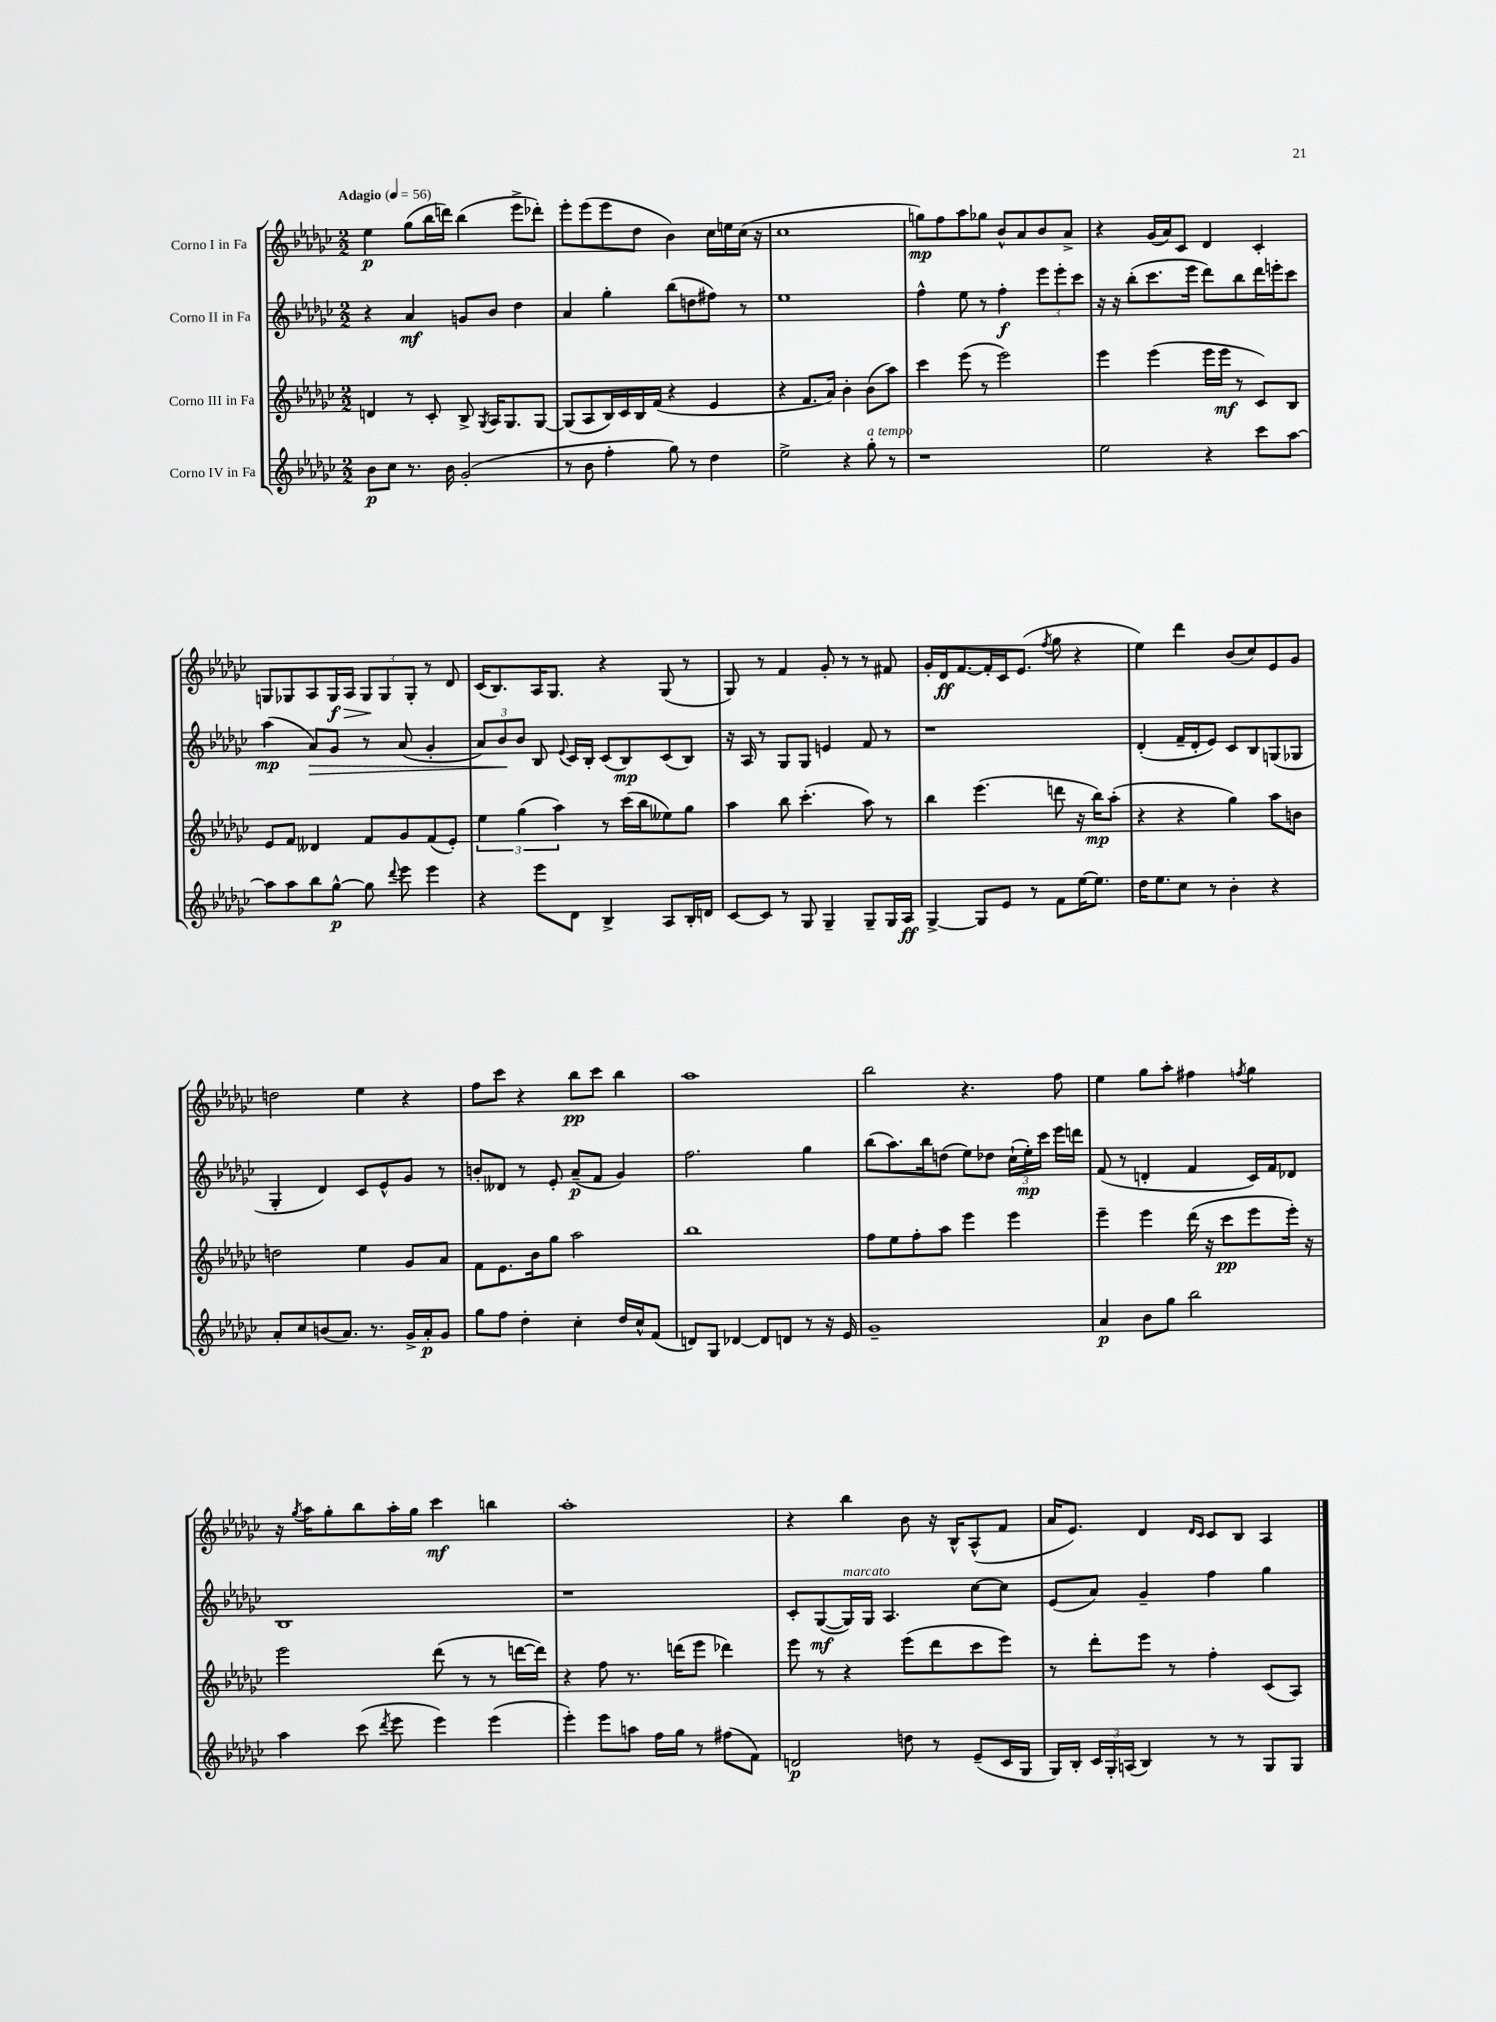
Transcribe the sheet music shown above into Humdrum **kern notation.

**kern	**kern	**kern	**kern
*staff4	*staff3	*staff2	*staff1
*clefG2	*clefG2	*clefG2	*clefG2
*k[b-e-a-d-g-c-]	*k[b-e-a-d-g-c-]	*k[b-e-a-d-g-c-]	*k[b-e-a-d-g-c-]
*M2/2	*M2/2	*M2/2	*M2/2
*MM56	*MM56	*MM56	*MM56
8b-\L	4d/	4r	4ee-\
8cc-\J	.	.	.
8.r	8r	4a-/	(8gg-\L
.	8c-'/	.	16bb-\L
16b-\	.	.	16ddd\JJ)
(2g-'/	8B-^/	8g/L	(4bb-\
.	8qG-/	.	.
.	16A-/LK	8b-/J	.
.	8.G-/	.	.
.	.	4dd-\	8eee-^\L
.	[8G-/J	.	8ddd-'\J)
=	=	=	=
8r	(8G-/]L	4a-/	8eee-'\L
8b-\	8A-/	.	(8eee-\
4ff'\	16B-/L)	4gg-'\	8eee-\
.	16c-/	.	.
.	16B-/	.	8dd-\J
.	(16f/JJ	.	.
8gg-\)	4r	(8bb-\L	4b-\)
8r	.	8dd\	.
4dd-\	4e-/	8ff#\J)	16cc-\LL
.	.	.	16ee\
.	.	8r	(16cc-\JJ
.	.	.	16r
=	=	=	=
2ee-^\	4r	1ee-	1cc-
.	8.f/L	.	.
.	16a-/Jk)	.	.
4r	4b-'\	.	.
8gg-'\	(8b-\L	.	.
8r	8aa-\J)	.	.
=	=	=	=
1r	4ccc-\	4ff^^\	8gg\L)
.	.	.	8ff\
.	(8eee-\	8ee-\	8aa-\
.	8r	8r	8gg-\J
.	2eee-\)	4ff'\	8b-^^/L
.	.	.	8a-/
.	.	12eee-\L	8b-/
.	.	12eee-'\	.
.	.	.	8a-^/J
.	.	12ccc-\J	.
=	=	=	=
2ee-\	4eee-\	16r	4r
.	.	16r	.
.	.	(8bb-'\L	.
.	(4eee-\	8.ccc-\	(16g-/LL
.	.	.	16a-/J)
.	.	.	8c-/J
.	.	16eee-\Jk	.
4r	16eee-\LL	8ddd-\L)	4d-/
.	16eee-\JJ	.	.
.	8r	8bb-\	.
8ccc-\L	8c-/L)	16ddd-\L	4c-'/
.	.	16eee'\J	.
[8aa-\J	8B-/J	8ccc-\J	.
=	=	=	=
8aa-\]L	8e-/L	(4aa-\	8G/L
8aa-\	8f/J	.	8G-/
8bb-\	4d--/	8a-/L)	8A-/
[8gg-^^\J	.	8g-/J	16G-/L
.	.	.	16A-/JJ
8gg-\]	8f/L	8r	12G-/L
.	.	.	12G-/
8qqddd-/	.	.	.
8eee-\	8g-/	(8a-/	.
.	.	.	12G-'/J
4eee-\	(8f/	4g-'/	8r
.	8e-'/J)	.	8d-/
=	=	=	=
4r	6ee-\	12a-/L)	(16c-/LK
.	.	.	8.B-/)
.	.	12b-/	.
.	(6gg-\	12b-/J	.
8eee-\L	.	8B-/	16A-/K
.	.	.	8.G-/J
.	6aa-\)	.	.
.	.	8qqe-/	.
8d-\J	.	16c-/LL	.
.	.	16B-'/JJ	.
4B-^/	8r	(8c-/L	4r
.	(16ccc-\LL	8B-/)	.
.	16bb-\J	.	.
8A-/L	8ee--\)	(8c-/	(8G-/
16B-'/L	8gg-\J	8B-/J)	8r
16d/JJ	.	.	.
=	=	=	=
[8c-/L	4aa-\	16r	8G-/)
.	.	16A-/	.
8c-/]J	.	8r	8r
8r	8bb-\	8G-/L	4f/
8G-/	(4.ccc-'\	8G-/J	.
4G-~/	.	4e/	8g-'/
.	.	.	8r
8G-~/L	8aa-\)	8f/	8r
16G-/L	8r	8r	8f#/
16A-/JJ	.	.	.
=	=	=	=
[4G-^/	4bb-\	1r	16g-'/LL
.	.	.	16d-/J
.	.	.	[8.f/
8G-/]L	(4.eee-\	.	.
.	.	.	16f'/]L
8e-/J	.	.	16c-/J
.	.	.	(8.e-/J
8r	.	.	.
.	.	.	8qff/
8f\L	8ddd\	.	8gg-\
[16ee-\K	16r	.	4r
8.ee-\]J	16bb-\LK)	.	.
.	(8aa-'\J	.	.
=	=	=	=
16dd-\LK	4r	(4d-'/	4ee-\)
8.ee-\	.	.	.
8cc-\J	4r	16f~/LL	4ddd-\
.	.	16d-'/J	.
8r	.	8e-/J)	.
4b-'\	4gg-\)	8c-/L	(8b-/L
.	.	8B-/	8cc-/)
4r	8aa-\L	(8G/	8e-/
.	8b\J	8G-/J	8g-/J
=	=	=	=
8a-'/L	2dd\	4G-'/	2dd\
8cc-/	.	.	.
(8b/	.	4d-/)	.
8.a-/J)	.	.	.
.	4ee-\	8c-/L	4ee-\
8.r	.	.	.
.	.	8e-^^/	.
16g-^/LL	8g-/L	8g-/J	4r
16a-'/J	.	.	.
8g-/J	8a-/J	8r	.
=	=	=	=
8gg-\L	8f\L	8b'/L	8ff\L
8ff\J	8.e-\	8d--/J	8ccc-\J
4dd-'\	.	8r	4r
.	16b-\k	.	.
.	8gg-\J	8e-'/	.
4cc-'\	2aa-\	(8a-~/L	8bb-\L
.	.	8f/J	8ccc-\J
16dd-/LL	.	4g-/)	4bb-\
16cc-^^/J	.	.	.
(8f/J	.	.	.
=	=	=	=
8d/L)	1bb-	2.ff\	1aa-
8G-/J	.	.	.
[4d-/	.	.	.
8d-/]L	.	.	.
8d/J	.	.	.
8r	.	4gg-\	.
16r	.	.	.
16e-/	.	.	.
=	=	=	=
1g-~	8ff\L	(8bb-\L	2bb-\
.	8ee-\	8.aa-\)	.
.	8ff'\	.	.
.	.	16bb-\k	.
.	8aa-\J	(8dd\J	.
.	4eee-\	8ee-\L)	4.r
.	.	8dd-\J	.
.	4eee-\	(24cc-`\LL	.
.	.	24ee-'\)	.
.	.	24ccc-\JJ	.
.	.	16eee-\LL	8ff\
.	.	16ddd\JJ	.
=	=	=	=
4a-/	4eee-~\	(8f/	4ee-\
.	.	8r	.
8b-\L	4eee-\	4d'/	8gg-\L
8gg-\J	.	.	8aa-'\J
2bb-\	(16ddd-\	4f/	4ff#\
.	16r	.	.
.	8ccc-\L	.	.
.	.	.	8qff/
.	8eee-\	16c-/LL)	4gg-\
.	.	16f/J	.
.	16eee-'\Jk)	8d-/J	.
.	16r	.	.
=	=	=	=
4aa-\	2eee-\	1B-	16r
.	.	.	8qgg-/
.	.	.	16aa-\LK
.	.	.	8gg-'\
(8ccc-\	.	.	8bb-\
8qddd-/	.	.	.
8eee-\	.	.	16aa-'\L
.	.	.	16gg-\JJ
4eee-\)	(8ddd-\	.	4ccc-\
.	8r	.	.
(4eee-\	8r	.	4bb\
.	[16ddd\LL	.	.
.	16ddd\]JJ)	.	.
=	=	=	=
4eee-'\)	4r	1r	1aa-'
8eee-\L	8ff\	.	.
8aa\J	8.r	.	.
16ff\LL	.	.	.
16gg-\JJ	(16ddd\LK	.	.
8r	8eee-\J	.	.
(8ff#\L	4ddd-\)	.	.
8f\J)	.	.	.
=	=	=	=
2d/	8eee-\	8c-'/L	4r
.	8r	([8G-/	.
.	4r	16G-/]L)	4bb-\
.	.	16G-/JJ	.
.	.	4.A-/	.
8dd\	(8eee-\L	.	8b-\
8r	8ddd-\	.	16r
.	.	.	16B-^^/LK
(8e-~/L	8ccc-\	[8cc-\L	(8A-^^/
16c-/L	8eee-\J)	8cc-\]J	8f/J
16G-/JJ	.	.	.
=	=	=	=
16G-/LL)	8r	(8e-/L	16a-/LK
16B-'/JJ	.	.	8.e-/J)
24c-/LL	8ddd-'\L	8a-/J)	.
24G-'/	.	.	.
(24A/JJ	.	.	.
4B-/)	8eee-\J	4g-~/	4d-/
.	8r	.	.
.	.	.	16qqd-/LL
.	.	.	16qqc-/JJ
8r	4ff'\	4ff\	8c-/L
8r	.	.	8B-/J
8G-/L	(8c-/L	4gg-\	4A-/
8G-/J	8A-/J)	.	.
==	==	==	==
*-	*-	*-	*-
